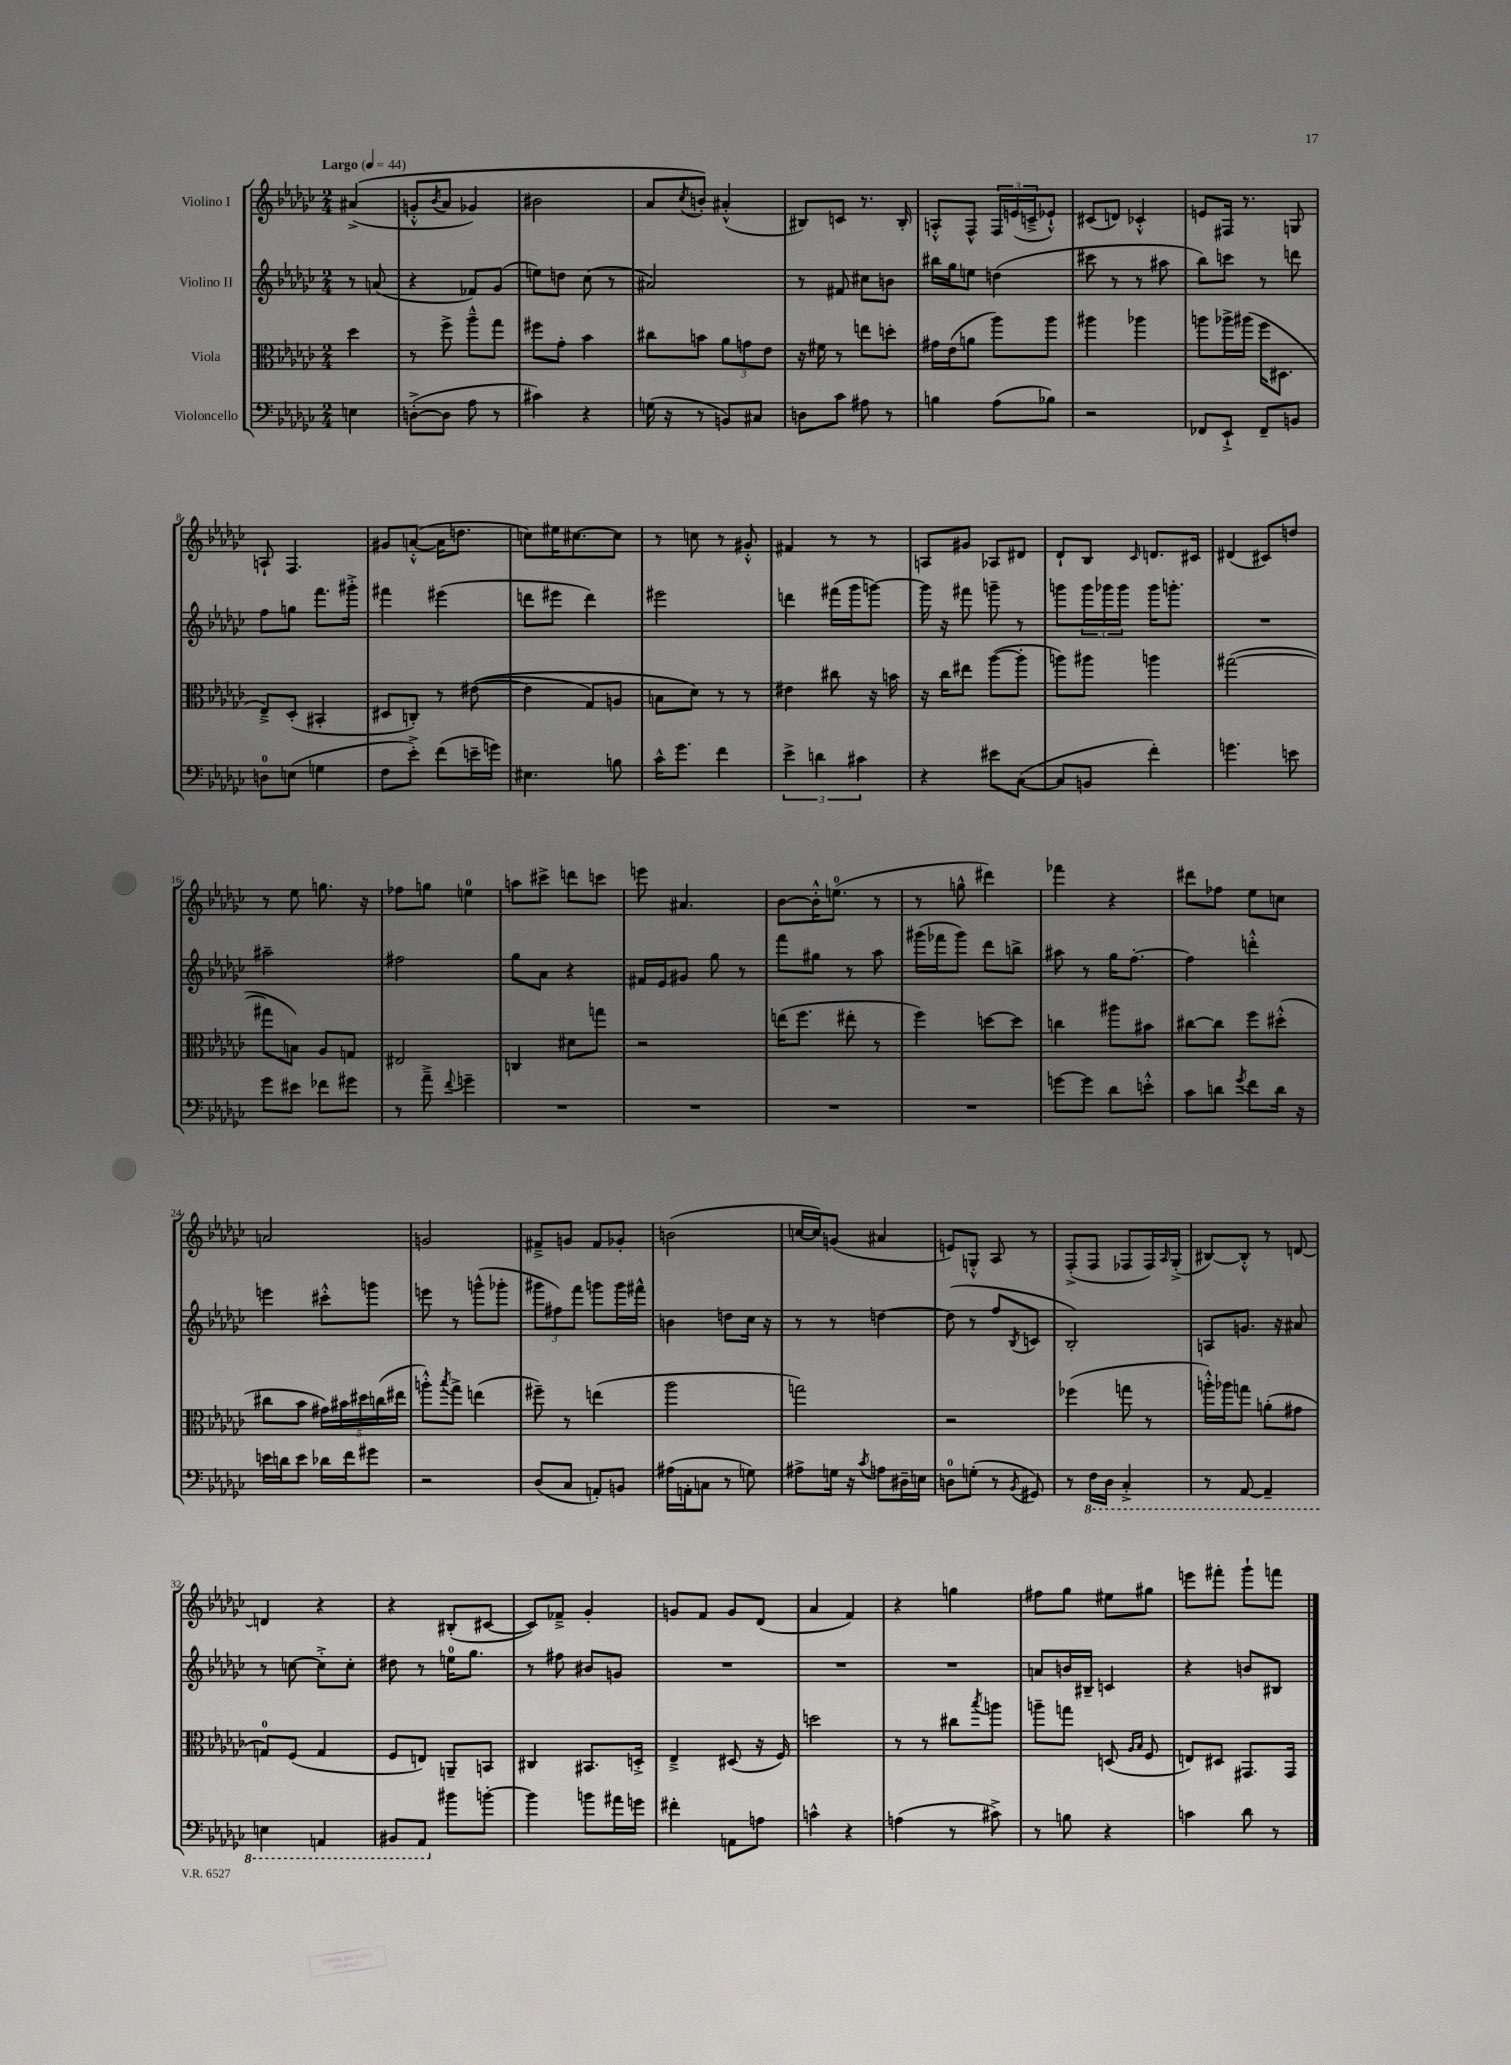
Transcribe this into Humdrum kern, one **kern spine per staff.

**kern	**kern	**kern	**kern
*staff4	*staff3	*staff2	*staff1
*clefF4	*clefC3	*clefG2	*clefG2
*k[b-e-a-d-g-c-]	*k[b-e-a-d-g-c-]	*k[b-e-a-d-g-c-]	*k[b-e-a-d-g-c-]
*M2/4	*M2/4	*M2/4	*M2/4
*MM44	*MM44	*MM44	*MM44
4E	4dd-	8r	&((4a#^
.	.	(8a	.
=	=	=	=
([8D'^	8r	4r	8g'^^
.	.	.	8qb-
8D]	8ff^	.	8a-
8A-	8aa-~^^	8f-)	4g-)
8r	8gg-	(8g-	.
=	=	=	=
4c#)	8ff#	8ee)	2b#
.	8g-'	8dd	.
4r	4b-	(8cc-	.
.	.	8r	.
=	=	=	=
(16G	8cc#	2a#)	8a-
16r	.	.	.
.	.	.	8qcc-
8r	8b	.	8b'&)
8BB)	12a-	.	(4a#'^^
.	12g	.	.
8C#	.	.	.
.	12e-	.	.
=	=	=	=
8D	16r	8r	8B#)
.	16f#	.	.
8c-	8r	8f#	8c
8A#	8ee	8cc#	8.r
8r	8dd'	8b	.
.	.	.	16B#'
=	=	=	=
4B	16g#	16bb#	8A'^^
.	(16e-	16gg-	.
.	8a	8ee	8F^^
(8A-	8aa-)	(4dd	24F
.	.	.	(24e
.	.	.	24c~^
8B-)	8aa-	.	8e-`^^)
=	=	=	=
2r	4aa#	8ccc#	(8c#
.	.	8r	8d)
.	4aa-	8r	4c-'^^
.	.	8aa#	.
=	=	=	=
8FF-	8aa	8bb-)	8e
8EE-`^	16aa-^	8ccc	16F#
.	(16aa#	.	8.r
8FF-~	16ff	8r	.
.	8.D#	.	.
8BB	.	8ddd	8G
=	=	=	=
8D	8E-~^)	8ff	8A`
(8E	(8D-'	8gg	4.F
4G	4BB#'	8.fff	.
.	.	16ggg#'^	.
=	=	=	=
8F	8D#	4fff#	8g#
8e-'^)	8C')	.	([8a'^^
(8f	8r	(4eee#	16a]
.	.	.	8.dd
16e~	&(([8e#	.	.
16g)	.	.	.
=	=	=	=
4.E#	4e#]	8ddd	8cc)
.	.	8eee#	16ee#
.	.	.	[8.cc#
.	8G-)	4ddd)	.
8B	8A	.	8cc#]
=	=	=	=
16c-^^	8B	2eee#	8r
8.g-	.	.	.
.	8d-&)	.	8cc
4f	8r	.	8r
.	8r	.	8g#'^^
=	=	=	=
6e-^	4e#	4ddd	4f#
6d	.	.	.
.	8cc#	(16fff#	8r
.	.	16ggg-	.
6c#	.	.	.
.	16r	[8ggg)	8r
.	16b	.	.
=	=	=	=
4r	16r	16ggg]	8A
.	16cc-	16r	.
.	8ee#	8fff#	8g#
8e#	([8aa-	8ggg~	8A-
([8C-	8aa-']	8r	8d#
=	=	=	=
8C-]	8aa)	8ggg	8d-`
8BB	8aa#	24ggg	8B-
.	.	24ggg-	.
.	.	24ggg-	.
.	.	.	16qqc-
4f')	4aa	16ggg-	8.d
.	.	8.ggg'	.
.	.	.	16c#
=	=	=	=
4.g	([2gg#	2r	(4d#
.	.	.	8c#)
8e	.	.	8dd
=	=	=	=
8g-	8gg#]	2aa#~	8r
8e#	8B)	.	8ee-
8f-	8A-	.	8.gg
8g#	8G	.	.
.	.	.	16r
=	=	=	=
8r	2E#	2ff#	8ff-
8a-~^	.	.	8gg
8qqf	.	.	.
4g~	.	.	4ee
=	=	=	=
2r	4C	8gg-	8aa
.	.	8a-	8ccc#^
.	8d#	4r	8ddd
.	8gg	.	8ccc
=	=	=	=
2r	2r	16f#	8eee
.	.	16e-	.
.	.	8g#	4.a#
.	.	8gg-	.
.	.	8r	.
=	=	=	=
2r	(16ee	8fff	[8b-
.	8.ff	.	.
.	.	8gg#	16b-'^^]
.	.	.	(8.ee
.	8ee#'	8r	.
.	8r	8aa-	8r
=	=	=	=
2r	4ff)	(16ggg#	8r
.	.	16fff-	.
.	.	8ggg#)	8gg^^
.	[8dd	8ddd-	4ddd#)
.	8dd]	8bb^	.
=	=	=	=
[8g	4cc	8aa#	4fff-
8g]	.	8r	.
8d-	8aa#	16gg-	4r
.	.	[8.ff'	.
8e'^^	8b#	.	.
=	=	=	=
8c-	[8cc#	4ff]	8ddd#
8d	8cc#]	.	8ff-
8qg-	.	.	.
8f	8ff	4ddd'^^	8ee-
16d	(8dd#'^^	.	8cc
16r	.	.	.
=	=	=	=
16e	8cc#	4eee	2a
16d	.	.	.
8e	8b-	.	.
16d-	20g#)	8ccc#'^^	.
.	20b#	.	.
16f	.	.	.
.	20dd#	.	.
8g#	.	8ggg	.
.	(20cc	.	.
.	20ee#	.	.
=	=	=	=
2r	8aa'^^)	8eee	2g
.	8qbb-	.	.
.	8gg-^	8r	.
.	(4ee	(8ggg^^	.
.	.	8ggg-'	.
=	=	=	=
(8D-	8ff#~)	12ggg#	8f#~^
.	.	12ff#)	.
8C-	8r	.	8g
.	.	12fff	.
8AA')	(4ee	8ggg	8f#
8BB	.	16ggg	8g-'
.	.	16fff#^^	.
=	=	=	=
(16A#	2aa-	4b	(2b
16AA'	.	.	.
8C	.	.	.
8r	.	8dd	.
8G)	.	16cc-	.
.	.	16r	.
=	=	=	=
8A#^	2gg)	8r	[16cc
.	.	.	16cc])
16G	.	8r	(8g
16r	.	.	.
8qc-	.	.	.
8A	.	[4dd	4a#
16D#~	.	.	.
16E	.	.	.
=	=	=	=
8D	2r	(8dd]	8e)
(8G'	.	8r	8G'^^
8r	.	8ff	8A-
8qBB-	.	8qB-	.
8GG#)	.	8c	8r
=	=	=	=
8r	(4ff-	2B-')	(8F'^
16FF	.	.	8F
16DD-	.	.	.
4CC-'^	8gg	.	8F-
.	8r	.	16F-)
.	.	.	16qqA-
.	.	.	(16G-'^
=	=	=	=
8r	16aa'^^)	8A	[8B#)
.	16aa-	.	.
[8AAA-	8gg	8.g	8B#'^^]
4AAA-~]	(8a'	.	8r
.	.	16r	.
.	8g#	8a#	[8d
=	=	=	=
4EE	8G)	8r	4d]
.	(8F	[8cc	.
4AAA	4G	8cc'^]	4r
.	.	8cc'	.
=	=	=	=
8BBB#	8F	8dd#	4r
8AAA-	8E)	8r	.
8b#	8AA~	16ee	(8B#'
.	.	8.gg-	.
[8b'	8BB	.	[8c#
=	=	=	=
4b]	4C#	8r	8c#])
.	.	8ff#	8f-~^
8b	8.BB#	8b#	4g-'
16a#	.	8g	.
16g	16D'^	.	.
=	=	=	=
4f#'	4E-~^	2r	8g
.	.	.	8f
8AA	(8D#	.	8g
8A	16r	.	(8d-
.	16F)	.	.
=	=	=	=
4c^^	2dd	2r	4a-
4r	.	.	4f)
=	=	=	=
(4A	8r	2r	4r
.	8r	.	.
8r	8cc#	.	4gg
.	8qbb-	.	.
8c#^)	8aa	.	.
=	=	=	=
8r	8aa~	8a	8ff#
8B	8gg	16b	8gg-
.	.	16B#~	.
4r	(8D	4c	8ee#
.	16qqA-	.	.
.	16qqB-	.	.
.	8F	.	8gg#
=	=	=	=
4c	8E)	4r	8eee
.	8D#	.	8fff#'
8d-	8.GG#	8b	8ggg-`
8r	.	8B#	8fff
.	16GG#	.	.
==	==	==	==
*-	*-	*-	*-
